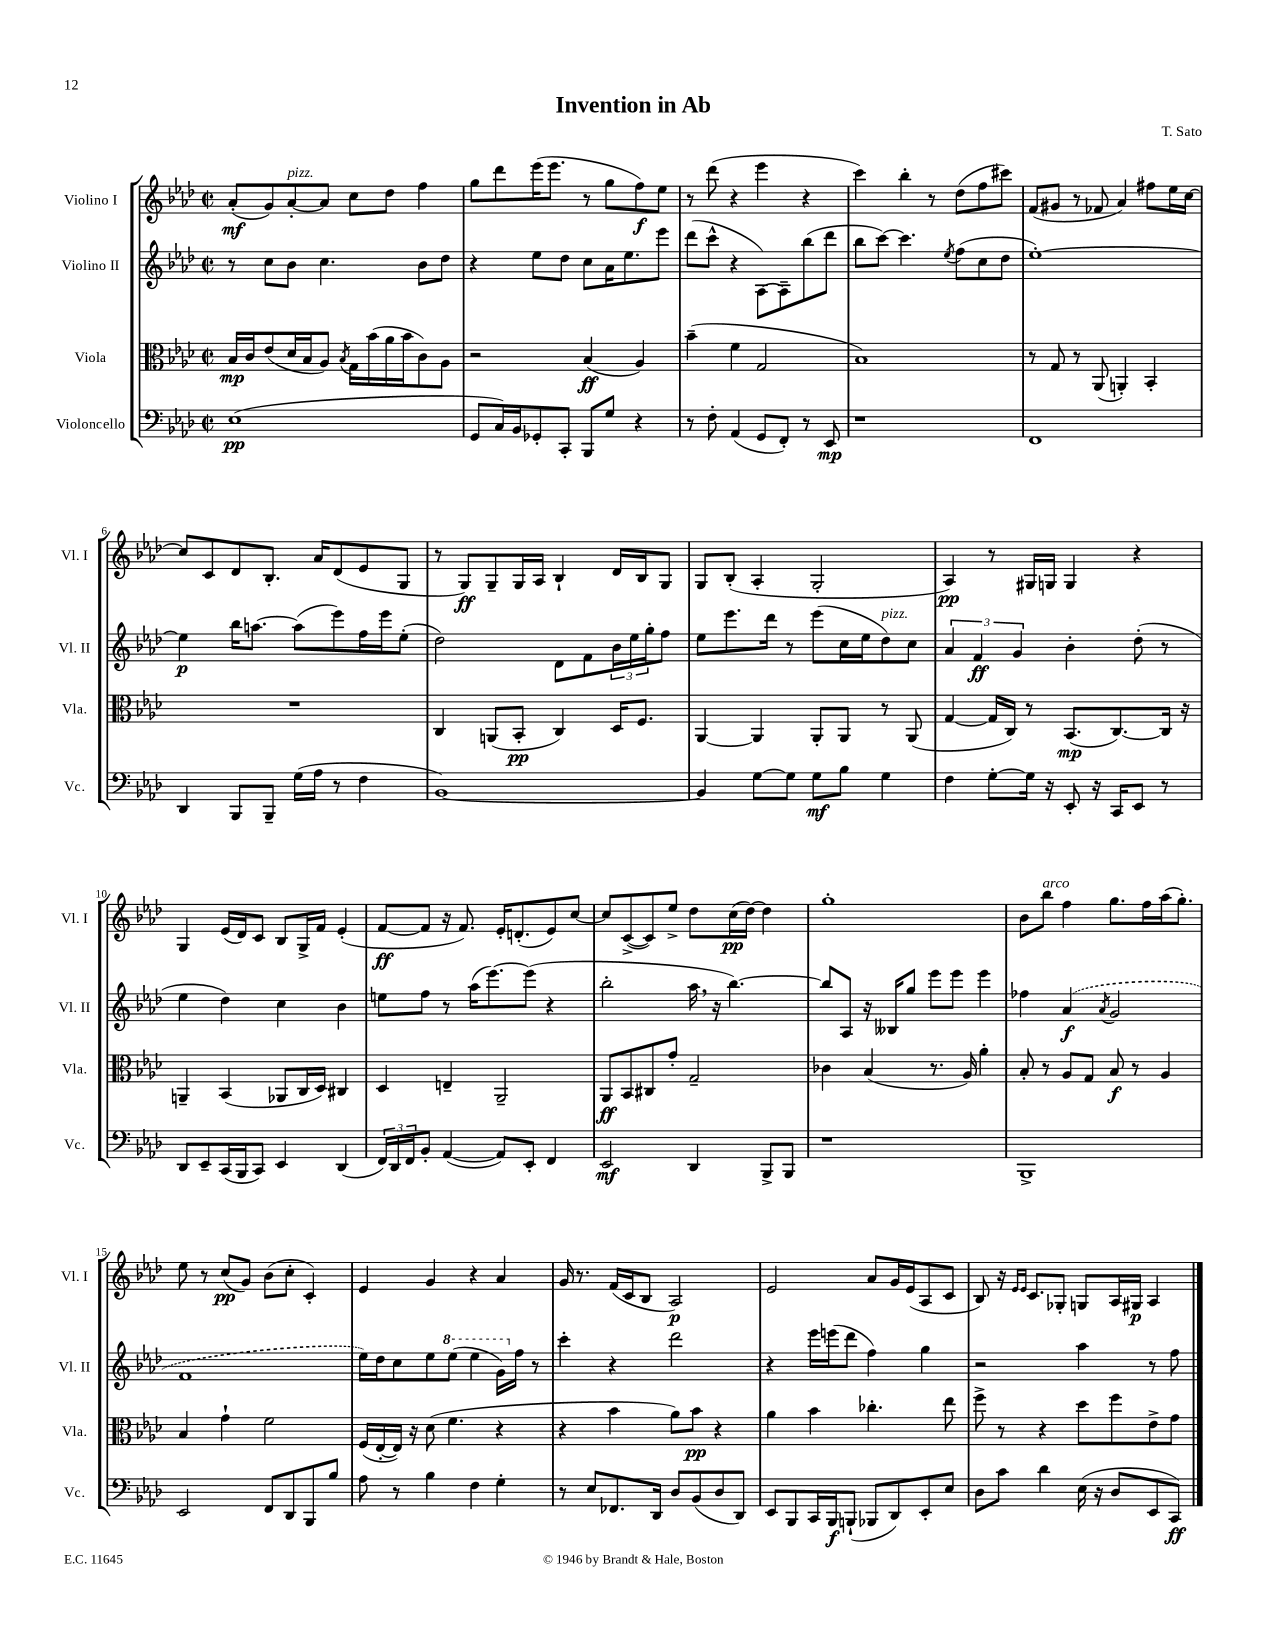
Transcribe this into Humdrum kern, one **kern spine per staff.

**kern	**kern	**kern	**kern
*staff4	*staff3	*staff2	*staff1
*clefF4	*clefC3	*clefG2	*clefG2
*k[b-e-a-d-]	*k[b-e-a-d-]	*k[b-e-a-d-]	*k[b-e-a-d-]
*M2/2	*M2/2	*M2/2	*M2/2
*met(c|)	*met(c|)	*met(c|)	*met(c|)
(1E-	16B-	8r	(8a-'
.	16c	.	.
.	(8e-	8cc	8g)
.	16d-	8b-	[8a-'
.	16B-	.	.
.	8A-)	4.cc	8a-]
.	8qB-	.	.
.	16G	.	8cc
.	(16b-	.	.
.	16a-	.	8dd-
.	16b-	.	.
.	8c)	8b-	4ff
.	8A-	8dd-	.
=	=	=	=
8GG	2r	4r	8gg
16C)	.	.	8ddd-
16BB-	.	.	.
8GG-'	.	8ee-	(16eee-
.	.	.	8.eee-
8CC'	.	8dd-	.
8BBB-	(4B-	8cc	8r
8G	.	16a-	8gg
.	.	8.ee-	.
4r	4A-)	.	8ff)
.	.	8eee-	8ee-
=	=	=	=
8r	(4b-~	(8ddd-	8r
8F'	.	8ccc^^	(8ddd-
(4AA-	4f	4r	4r
8GG	2G	[8A-)	4eee-
8FF')	.	8A-~]	.
8r	.	(8bb-	4r
8EE-	.	8ddd-	.
=	=	=	=
1r	1B-)	8bb-	4ccc)
.	.	[8ccc)	.
.	.	4.ccc]	4bb-'
.	.	.	8r
.	.	8qee-	.
.	.	(8ff	(8dd-
.	.	8cc	8ff
.	.	8dd-	8ccc#)
=	=	=	=
1FF	8r	[1ee-')	(8f
.	8G	.	8g#
.	8r	.	8r
.	(8AA-	.	8f-
.	4AA')	.	4a-)
.	4BB-'	.	8ff#
.	.	.	16ee-
.	.	.	[16cc
=	=	=	=
4DD-	1r	4ee-]	8cc]
.	.	.	8c
8BBB-	.	16bb-	8d-
.	.	[8.aa	.
8BBB-~	.	.	8.B-'
(16G	.	(8aa]	.
16A-	.	.	16a-
8r	.	8eee-)	(8d-
4F	.	16ff	8e-
.	.	16eee-	.
.	.	(8ee-'	8G
=	=	=	=
[1BB-)	4C	2dd-)	8r
.	.	.	8G)
.	(8AA	.	8G~
.	8BB-'	.	16G
.	.	.	16A-
.	4C)	8d-	4B-`
.	.	8f	.
.	16D-	24b-	16d-
.	.	24ee-	.
.	8.F	.	16B-
.	.	24gg'	.
.	.	8ff	8G
=	=	=	=
4BB-]	[4AA-	8ee-	8G
.	.	8.eee-	(8B-'
[8G	4AA-]	.	4A-'
.	.	16ddd-	.
8G]	.	8r	.
8G	8AA-'	(8eee-	2G'
8B-	8AA-	16cc	.
.	.	16ee-	.
4G	8r	8dd-)	.
.	(8AA-	8cc	.
=	=	=	=
4F	[4G	6a-	4A-)
.	.	6f	.
[8G'	16G]	.	8r
.	16C)	.	.
.	.	6g	.
16G]	8r	.	16G#
16r	.	.	16G
8EE-'	(8.BB-	4b-'	4G
16r	.	.	.
16CC	[8.C)	.	.
8EE-	.	(8dd-'	4r
8r	16C]	8r	.
.	16r	.	.
=	=	=	=
8DD-	4AA~	4ee-	4G
8EE-~	.	.	.
(16CC	(4BB-	4dd-)	(16e-
16BBB-	.	.	16d-)
8CC)	.	.	8c
4EE-	8AA-	4cc	8B-
.	16C	.	16G^
.	16D-)	.	16f
(4DD-	4C#	4b-	(4e-'
=	=	=	=
24FF)	4D-	8ee	[8f
24DD-	.	.	.
24FF	.	.	.
8BB-'	.	8ff	8f]
([4AA-	4E~	8r	16r
.	.	.	8.f)
.	.	(16aa-	.
.	.	[8.eee-)	.
8AA-])	2AA-~	.	16e-'
.	.	.	(8.d'
8EE-'	.	(8eee-]	.
4FF	.	4r	8e-)
.	.	.	[8cc
=	=	=	=
2EE-	8AA-	2bb-'	8cc]
.	8BB-	.	([8c^
.	8C#	.	8c])
.	8g'	.	8ee-^
4DD-	2G~	16aa-	8dd-
.	.	16r	.
.	.	[4.bb-)	(16cc
.	.	.	[16dd-)
8BBB-^	.	.	4dd-]
8BBB-	.	.	.
=	=	=	=
1r	4c-	8bb-]	1gg'
.	.	8A-	.
.	(4B-	16r	.
.	.	16B--	.
.	.	8gg	.
.	8.r	8eee-	.
.	.	8eee-	.
.	16A-)	.	.
.	4a-'	4eee-	.
=	=	=	=
1BBB-^	8B-'	4ff-	8b-
.	8r	.	8bb-
.	8A-	(4a-	4ff
.	8G	.	.
.	.	8qa-	.
.	8B-	2g	8.gg
.	8r	.	.
.	.	.	16ff
.	4A-	.	(16aa-
.	.	.	8.gg')
=	=	=	=
2EE-	4B-	1f	8ee-
.	.	.	8r
.	4g`	.	(8cc
.	.	.	8g)
8FF	2f	.	(8b-
8DD-	.	.	8cc'
8BBB-	.	.	4c')
8B-	.	.	.
=	=	=	=
8A-	(16F	16ee-)	4e-
.	[16E-'	16dd-	.
8r	16E-])	8cc	.
.	16r	.	.
4B-	(8d-	8ee-	4g
.	4.f	(8eee-	.
4F	.	4eee-	4r
4G'	4r	16gg)	4a-
.	.	16ff	.
.	.	8r	.
=	=	=	=
8r	4r	4ccc'	16g
.	.	.	8.r
8E-	.	.	.
8.FF-	4b-	4r	(16f
.	.	.	16c
.	.	.	8B-
16DD-	.	.	.
8D-	8a-)	2ddd-	2A-)
(8BB-	8b-	.	.
8D-	4r	.	.
8DD-)	.	.	.
=	=	=	=
8EE-	4a-	4r	2e-
8BBB-	.	.	.
16CC	4b-	16eee-	.
16BBB-	.	(16eee	.
(8BBB`	.	8ddd-	.
8BBB-	4.cc-'	4ff)	8a-
8DD-)	.	.	16g
.	.	.	(16e-
8EE-'	.	4gg	8A-
8E-	8ee-	.	8c
=	=	=	=
8D-	8ff^	2r	8B-)
8c	8r	.	16r
.	.	.	16qqe-
.	.	.	16qqe-
.	.	.	8.c
4d-	4r	.	.
.	.	.	8G-'
(16E-	8dd-	4aa-	8G
16r	.	.	.
8D-	8ff	.	16A-
.	.	.	16G#
8EE-	8e-^	8r	4A-
8CC)	8g	8ff	.
==	==	==	==
*-	*-	*-	*-
